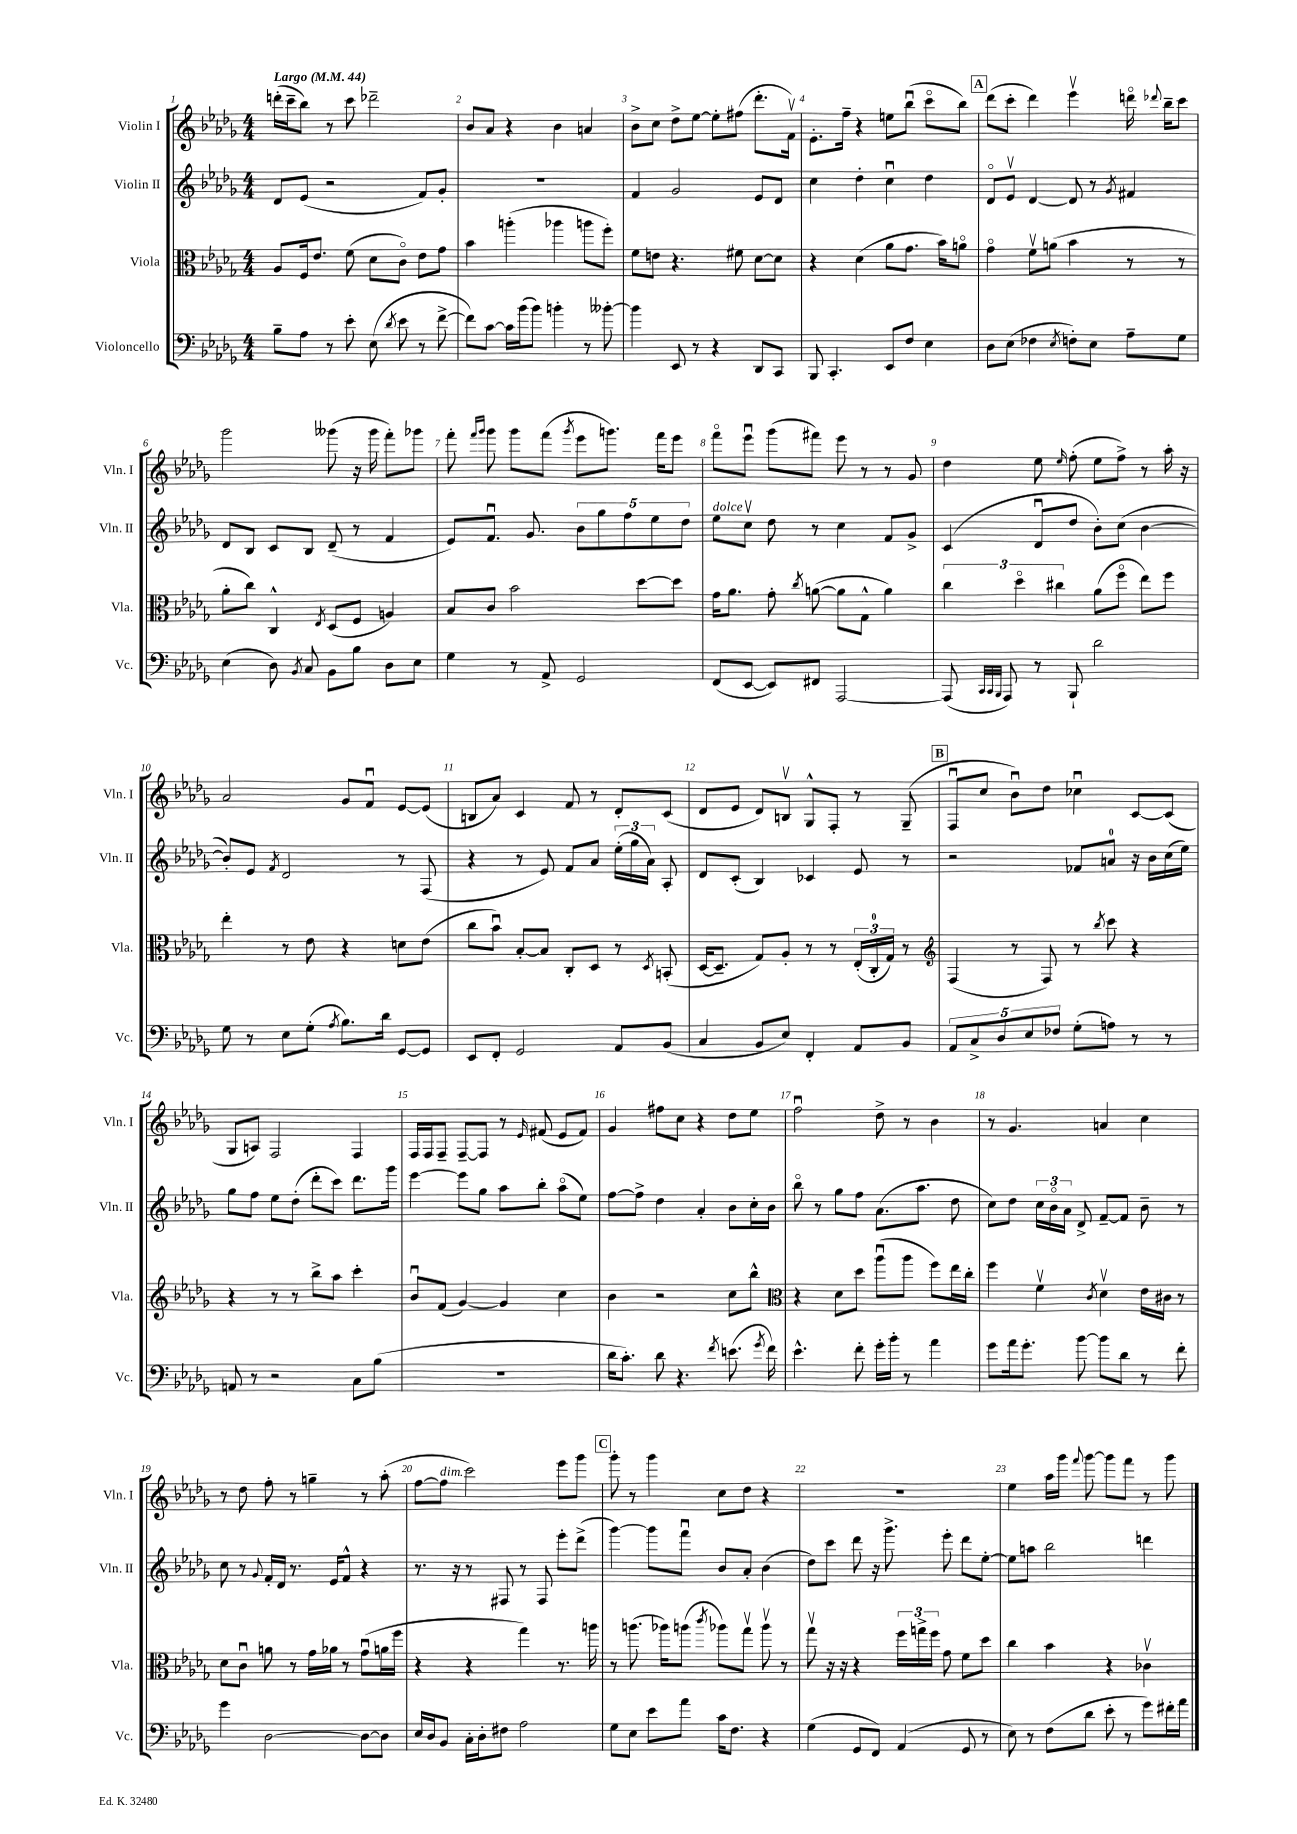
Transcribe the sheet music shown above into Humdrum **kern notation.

**kern	**kern	**kern	**kern
*staff4	*staff3	*staff2	*staff1
*clefF4	*clefC3	*clefG2	*clefG2
*k[b-e-a-d-g-]	*k[b-e-a-d-g-]	*k[b-e-a-d-g-]	*k[b-e-a-d-g-]
*M4/4	*M4/4	*M4/4	*M4/4
*MM44	*MM44	*MM44	*MM44
8B-~	8A-	8d-	(16ddd'
.	.	.	16ccc~
8A-	16F	(8e-	8bb-)
.	8.e-	.	.
8r	.	2r	8r
8e-'	(8f	.	8ccc
(8E-	8d-	.	2ddd-~
8qd-	.	.	.
8e-	8co)	.	.
8r	8e-	8f)	.
[8f^	8g-	8g-'	.
=	=	=	=
8f])	4b-	1r	8b-
[8c	.	.	8a-
16c]	(4aa'	.	4r
(16b-	.	.	.
8b-)	.	.	.
4b'	4aa-	.	4b-
8r	8aa	.	4a
[8b--'	8ff')	.	.
=	=	=	=
4b--]	8f	4f	8b-^
.	8e	.	8cc
8EE-	4.r	2g-	8dd-^
8r	.	.	[8ee-
4r	.	.	8ee-']
.	8f#	.	(8ff#
8DD-	[8d-	8e-	8.ddd-'
8CC	8d-]	8d-	.
.	.	.	16fv)
=	=	=	=
8BBB-	4r	4cc	8.e-'
4.CC'	.	.	.
.	.	.	16ff~
.	(4d-	4dd-'	4r
8EE-	8a-	4ccu	8ee
8F	8.g-	.	(8bb-u
4E-	.	4dd-	8ccco
.	16b-)	.	.
.	8ao	.	8bb-)
=	=	=	=
8D-	4g-o	8d-o	(8ddd-
(8E-	.	8e-v	8ccc'
4F-	8fv	[4d-	4ddd-)
.	(8a	.	.
8qE-	.	.	.
8F')	4b-	8d-]	4eee-v
8E-	.	8r	.
.	.	8qg-	.
8A-~	8r	4f#	16dddo
.	.	.	8qqddd-
.	.	.	16bb-~
8G-	8r	.	8ccc
=	=	=	=
(4E-	8a-'	8d-	2ggg-
.	8cc)	8B-	.
8D-)	4C^^	8c	.
8qBB-	.	.	.
8C	.	8B-	.
.	8qE-	.	.
8BB-	(8D-	(8d-~	(8ggg--
8B-	8F	8r	16r
.	.	.	16ggg--
8D-	4A)	4f	8fff')
8E-	.	.	8ggg-
=	=	=	=
4G-	8B-	8e-)	8fff'
.	.	.	16qqfff
.	.	.	16qqggg-
.	8c	8.fu	8ggg-
8r	2b-	.	8ggg-
.	.	8.g-	.
8AA-^	.	.	(8fff
.	.	.	8qggg-
2GG-	.	10b-	8eee-
.	.	10gg-	.
.	.	.	8.ggg)
.	.	10ff	.
.	[8dd-	.	.
.	.	10ee-	.
.	.	.	16fff
.	8dd-]	.	8eee-
.	.	10dd-	.
=	=	=	=
(8FF	16g-	8ee-	8fffo
.	8.a-	.	.
[8EE-	.	8ccv	8eee-u
8EE-])	8g-'	8dd-	(8ggg-
.	8qcc	.	.
8FF#	([8a	8r	8fff#)
[2AAA-	8a]	4cc	8eee-
.	8G-^^	.	8r
.	4a)	8f	8r
.	.	8g-^	8g-
=	=	=	=
(8AAA-]	6cc	(4c	4dd-
32qqCC	.	.	.
32qqCC	.	.	.
32qqBBB-	.	.	.
8AAA-)	.	.	.
.	6dd-o	.	.
8r	.	8d-u	8ee-
.	6cc#	.	.
.	.	.	16qqee-
8BBB-`	.	8dd-	(8ff'
2d-	(8a-	8b-')	8ee-
.	8ffo	(8cc	8ff^)
.	8ee-)	[4b-	8r
.	8ff	.	16aa-'
.	.	.	16r
=	=	=	=
8G-	4ee-'	8b-'])	2a-
8r	.	8e-	.
.	.	8qf	.
8E-	8r	2d-	.
(8G-'	8e-	.	.
8qA-	.	.	.
8.B-)	4r	.	8g-
.	.	.	8fu
16d-	.	.	.
[8GG-	8d	8r	[8e-
8GG-]	(8e-	(8F	(8e-]
=	=	=	=
8EE-	8cc	4r	8B
8FF'	8b-u)	.	8a-)
2GG-	[8B-'	8r	4c
.	8B-]	8e-)	.
.	8C'	8f	8f
.	8D-	8a-	8r
8AA-	8r	(24ee-'	8d-'
.	.	24gg-	.
.	.	24a-)	.
.	8qD-	.	.
(8BB-	(8BB'	8A-'	(8c
=	=	=	=
4C	[16D-	8d-	8d-
.	8.D-~]	.	.
.	.	(8c'	8e-
8BB-	8G-)	4B-)	8d-)
8E-)	8A-'	.	8Bv
4FF'	8r	4c-	8G-^^
.	8r	.	8F'
8AA-	(24E-'	8e-	8r
.	24C'	.	.
.	24G-)	.	.
8BB-	8r	8r	(8G-~
=	=	=	=
*	*clefG2	*	*
10AA-	(4F	2r	8Fu
10C^	.	.	.
.	.	.	8cc
10D-	.	.	.
.	8r	.	8b-u)
10E-	.	.	.
.	8F)	.	8dd-
10F-	.	.	.
(8G-'	8r	8f-	4cc-u
.	8qbb-	.	.
8A)	8ccc	8a	.
8r	4r	16r	[8c
.	.	16b-	.
8r	.	(16cc	(8c]
.	.	16ee-)	.
=	=	=	=
8AA	4r	8gg-	8G-
8r	.	8ff	8A)
2r	8r	8ee-	2F
.	8r	(8dd-'	.
.	8bb-^	8ddd-'	.
.	8aa-	8ccc)	.
8C	4ccc'	8.ddd-	4F
(8B-	.	.	.
.	.	16ggg-	.
=	=	=	=
1r	8b-u	[4eee-	16F
.	.	.	16F
.	(8f	.	8F~
.	[4g-)	8eee-]	[8F~
.	.	8gg-	8F]
.	4g-]	8aa-	8r
.	.	.	16qqe-
.	.	8bb-'	(8f#
.	4cc	(8aa-o	8e-
.	.	8ee-)	8f#)
=	=	=	=
16d-	4b-	[8ff	4g-
8.c')	.	.	.
.	.	8ff^]	.
8d-	2r	4dd-	8ff#
4.r	.	.	8cc
.	.	4a-'	4r
8qf	.	.	.
(8.e	8cc	8b-	8dd-
.	8bb-^^	16cc'	8ee-
8qg-	.	.	.
16f)	.	16b-	.
=	=	=	=
*	*clefC3	*	*
4.e-^^	4r	8bb-o	2ffu
.	.	8r	.
.	8d-	8gg-	.
8f'	8dd-	8ff	.
16g-'	(8aa-u	(8.a-	8dd-^
16b-'	.	.	.
8r	8aa-	.	8r
.	.	8.aa-	.
4a-	8ff)	.	4b-
.	16ee-	8dd-	.
.	16cc'	.	.
=	=	=	=
8g-	4ff	8cc)	8r
16a-	.	8dd-	4.g-
8.g-'	.	.	.
.	4fv	24cc	.
.	.	24b-o	.
.	.	24a-	.
[8b-	.	8d-^	.
.	8qc	.	.
8b-]	4d-v	[8f~	4a
8d-	.	8f]	.
8r	16e-	8b-~	4cc
.	16c#	.	.
8f'	8r	8r	.
=	=	=	=
4g-	8d-	8cc	8r
.	8cu	8r	8dd-
.	.	8qqg-	.
[2D-	8a	16f'	8ff'
.	.	16d-	.
.	8r	8.r	8r
.	16g-	.	4gg~
.	16a-	16e-	.
.	8r	8f^^	.
8D-_	(8g-u	4r	8r
8D-]	16a	.	(8aa-'
.	16ff	.	.
=	=	=	=
16E-	4r	8.r	[8ff
16D-	.	.	.
8BB-	.	.	8ff]
.	.	16r	.
16C'	4r	8r	2ccc)
16D-'	.	.	.
8F#	.	8F#	.
2A-	4gg-)	8r	.
.	.	8F#	.
.	8.r	8eee-'	8eee-
.	.	(8ddd-^	8ggg-
.	16aa	.	.
=	=	=	=
8G-	8r	[4ggg-)	8ggg-'
8E-	(8.aa	.	8r
8e-	.	8ggg-]	4ggg-
.	16aa-)	.	.
8a-	(8aa	8fffu	.
.	8qccc	.	.
16c	8aa-)	8b-	8cc
8.F	.	.	.
.	8gg-v	8a-'	8dd-
4r	8aa-v	(4b-	4r
.	8r	.	.
=	=	=	=
(4G-	8gg-v	8dd-)	1r
.	16r	8ccc	.
.	16r	.	.
8GG-	4r	8ddd-	.
8FF)	.	16r	.
.	.	8.ggg-^	.
(4AA-	24ff	.	.
.	24gg^	.	.
.	24ff	.	.
.	8g-	8eee-'	.
8GG-	8f	8ddd-	.
8r	8dd-	[8ee-'	.
=	=	=	=
8E-)	4cc	8ee-]	4ee-
8r	.	8aa	.
(8F	4b-	2bb-	16aa-
.	.	.	16ggg-
.	.	.	8qqfff
8d-	.	.	[8ggg-
8e-'	4r	.	8ggg-]
8r	.	.	8fff
8g-)	4c-v	4ddd	8r
16f#'	.	.	8ggg-
16a-	.	.	.
==	==	==	==
*-	*-	*-	*-
